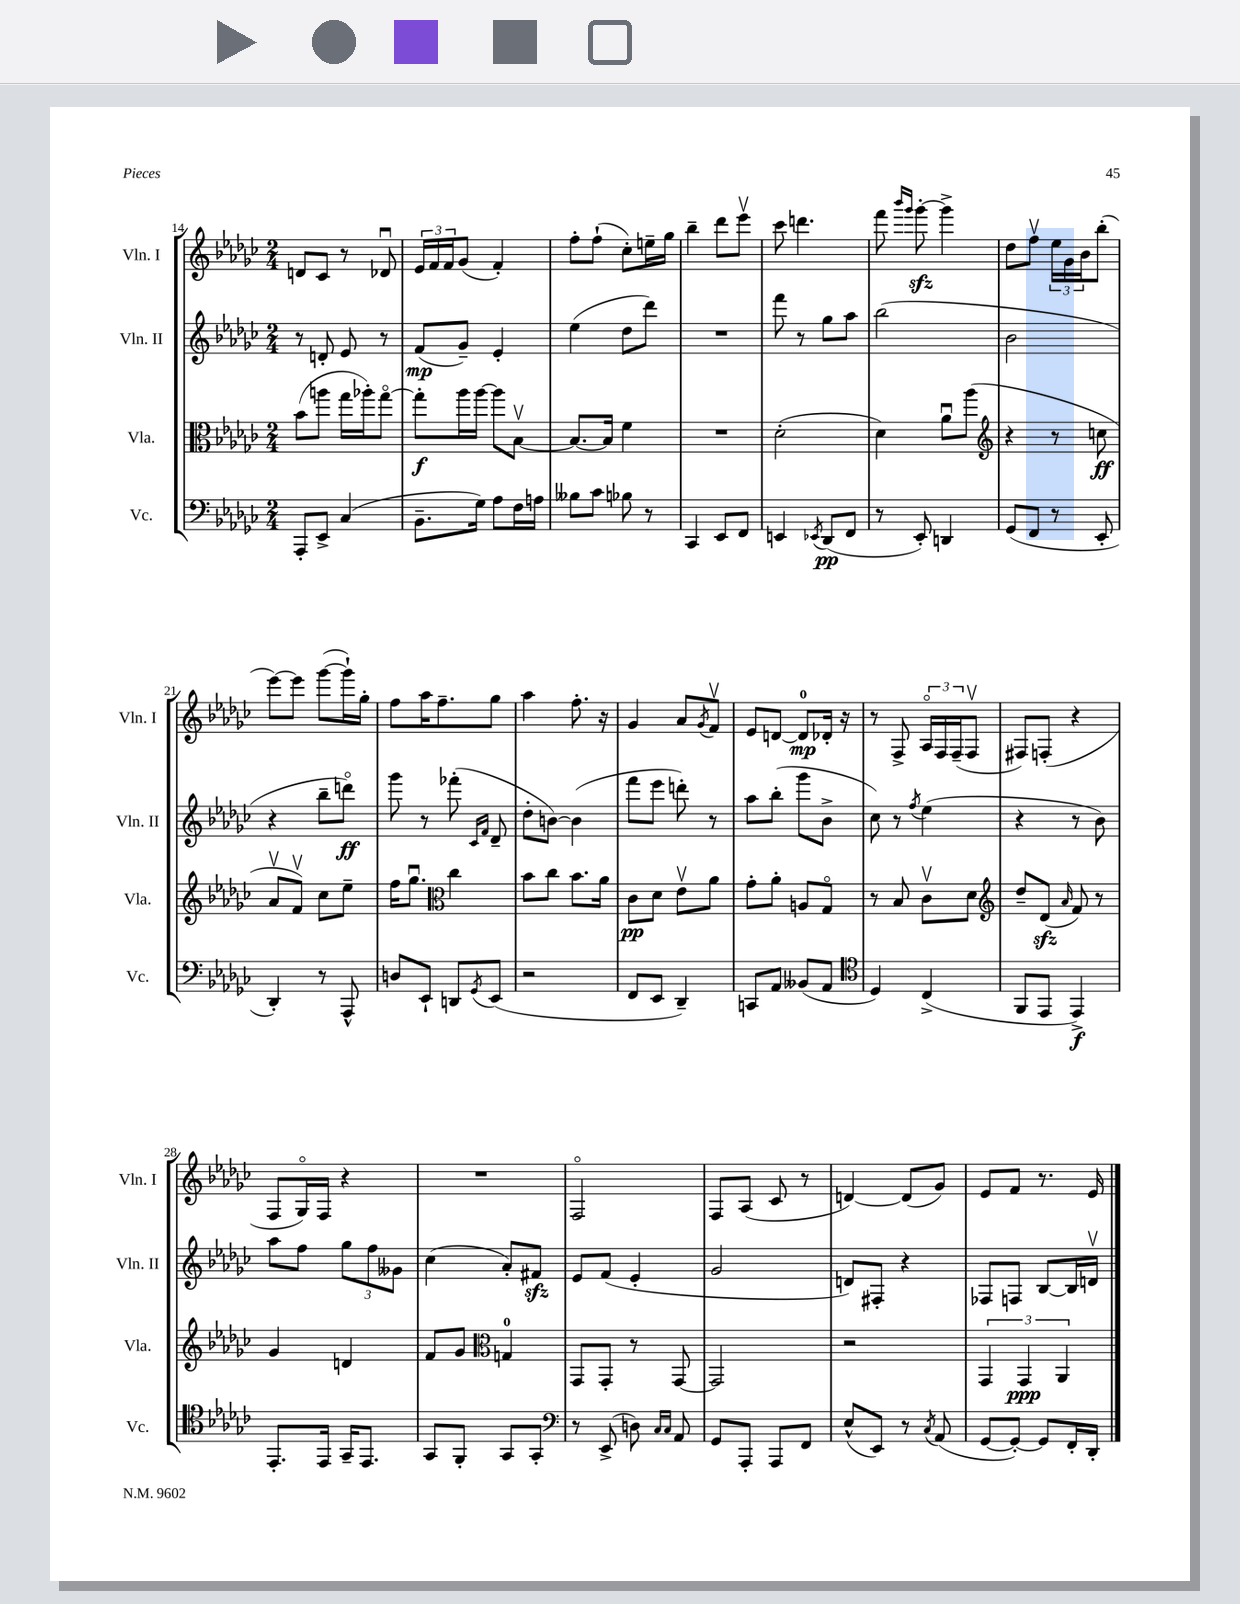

**kern	**dynam	**kern	**dynam	**kern	**dynam	**kern	**dynam
*part4	*part4	*part3	*part3	*part2	*part2	*part1	*part1
*staff4	*staff4	*staff3	*staff3	*staff2	*staff2	*staff1	*staff1
*I"Vc.	*	*I"Vla.	*	*I"Vln. II	*	*I"Vln. I	*
*I'Vc.	*	*I'Vla.	*	*I'Vln. II	*	*I'Vln. I	*
*clefF4	*	*clefC3	*	*clefG2	*	*clefG2	*
*k[b-e-a-d-g-c-]	*	*k[b-e-a-d-g-c-]	*	*k[b-e-a-d-g-c-]	*	*k[b-e-a-d-g-c-]	*
*M2/4	*	*M2/4	*	*M2/4	*	*M2/4	*
=14	=14	=14	=14	=14	=14	=14	=14
8AAA-'/L	.	(8b-\L	.	8r	.	8dn/L	.
8EE-^/J	.	8aan\J	.	8dn'/	.	8c-/J	.
(4C-/	.	16gg-\LL	.	8e-/	.	8r	.
.	.	16aa-X'\J)	.	.	.	.	.
.	.	[8gg-\J	.	8r	.	8d-Xu/	.
=15	=15	=15	=15	=15	=15	=15	=15
8.BB-~\L	.	8gg-'\L]	f	(8f/L	mp	24e-/LL	.
.	.	.	.	.	.	24f/	.
.	.	.	.	.	.	24f/J	.
.	.	16aa-\L	.	8g-~/J)	.	(8g-/J	.
16G-\Jk)	.	[16aa-\JJ	.	.	.	.	.
8A-\L	.	8aa-\L]	.	4e-'/	.	4f'/)	.
16F\L	.	[8B-v\J	.	.	.	.	.
16An\JJ	.	.	.	.	.	.	.
=16	=16	=16	=16	=16	=16	=16	=16
8B--X\L	.	8.B-/L_	.	(4ee-\	.	8ff'\L	.
8c-\J	.	.	.	.	.	(8ff`\J	.
.	.	16B-/Jk]	.	.	.	.	.
8B-X\	.	4f\	.	8dd-\L	.	8cc-'\L)	.
8r	.	.	.	8ddd-\J)	.	16een~\L	.
.	.	.	.	.	.	16gg-\JJ	.
=17	=17	=17	=17	=17	=17	=17	=17
4CC-/	.	2r	.	2r	.	4bb-~\	.
8EE-/L	.	.	.	.	.	8ddd-\L	.
8FF/J	.	.	.	.	.	8eee-v\J	.
=18	=18	=18	=18	=18	=18	=18	=18
4EEn/	.	(2d-'\	.	8fff\	.	8ccc-\	.
.	.	.	.	8r	.	4.dddn\	.
8qEE-X/	.	.	.	.	.	.	.
(8DD-/L	pp	.	.	8gg-\L	.	.	.
8FF/J	.	.	.	8aa-\J	.	.	.
=19	=19	=19	=19	=19	=19	=19	=19
8r	.	4d-\)	.	(2bb-\	.	8fff\	.
.	.	.	.	.	.	16qqbbb-/LL	.
.	.	.	.	.	.	16qqggg-/JJ	.
8EE-'/)	.	.	.	.	.	[8ggg-zz'\	.
4DDn/	.	8a-u\L	.	.	.	4ggg-^\]	.
.	.	(8aa-\J	.	.	.	.	.
=20	=20	=20	=20	=20	=20	=20	=20
*	*	*clefG2	*	*	*	*	*
(8GG-/L	.	4r	.	2b-\	.	8dd-\L	.
8FF/J	.	.	.	.	.	8ffv\J	.
8r	.	8r	.	.	.	24ee-\LL	.
.	.	.	.	.	.	24g-\	.
.	.	.	.	.	.	24b-\J	.
8EE-'/	.	8ccn\	ff	.	.	(8bb-'\J	.
!!LO:LB:g=z
=21	=21	=21	=21	=21	=21	=21	=21
4DD-'/)	.	8a-v/L	.	4r	.	[8eee-\L)	.
.	.	8fv/J)	.	.	.	8eee-\J]	.
8r	.	8cc-\L	.	8bb-~\L	.	([8ggg-\L	.
8AAA-^^/	.	8ee-~\J	.	8dddn\J)	ff	16ggg-`\L])	.
.	.	.	.	.	.	16gg-'\JJ	.
=22	=22	=22	=22	=22	=22	=22	=22
8Dn/L	.	16ff\KL	.	8ggg-\	.	8ff\L	.
.	.	8.gg-u\J	.	.	.	.	.
8EE-`/J	.	.	.	8r	.	16aa-\K	.
.	.	.	.	.	.	8.ff~\	.
*	*	*clefC3	*	*	*	*	*
8DDn/L	.	4cc-\	.	(8fff-X'\	.	.	.
.	.	.	.	16qqc-/LL	.	.	.
8qGG-/	.	.	.	16qqf/JJ	.	.	.
(8EE-/J	.	.	.	8d-~/	.	8gg-\J	.
=23	=23	=23	=23	=23	=23	=23	=23
2r	.	8b-\L	.	8dd-'\L	.	4aa-\	.
.	.	8cc-\J	.	[8bn\J)	.	.	.
.	.	8.b-\L	.	(4b\]	.	8.ff'\	.
.	.	16a-\Jk	.	.	.	16r	.
=24	=24	=24	=24	=24	=24	=24	=24
8FF/L	.	8c-\L	pp	8fff\L	.	4g-/	.
8EE-/J	.	8d-\J	.	8eee-\J	.	.	.
4DD-~/)	.	8e-v\L	.	8dddn'\)	.	8a-/L	.
.	.	.	.	.	.	8qg-/	.
.	.	8a-\J	.	8r	.	8fv/J	.
=25	=25	=25	=25	=25	=25	=25	=25
8CCn/L	.	8g-'\L	.	8aa-\L	.	8e-/L	.
8AA-/J	.	8a-'\J	.	(8bb-'\J	.	[8dn/J	.
(8BB--X/L	.	8An/L	.	8ggg-\L	.	8d/L]	mp
8AA-/J	.	8G-/J	.	8b-^\J	.	16d-X'/Jk	.
.	.	.	.	.	.	16r	.
=26	=26	=26	=26	=26	=26	=26	=26
*clefC4	*	*	*	*	*	*	*
4D-/)	.	8r	.	8cc-\)	.	8r	.
.	.	8B-/	.	8r	.	8F^/	.
.	.	.	.	8qff/	.	.	.
(4C-^/	.	8c-v\L	.	(4ee-\	.	24A-/LL	.
.	.	.	.	.	.	24F/	.
.	.	.	.	.	.	(24F~/J	.
.	.	8d-\J	.	.	.	8Fv/J	.
=27	=27	=27	=27	=27	=27	=27	=27
*	*	*clefG2	*	*	*	*	*
8FF/L	.	8dd-~/L	.	4r	.	8F#X/L)	.
8EE-/J	.	(8d-zz/J	.	.	.	(8Fn'/J	.
.	.	16qqa-/	.	.	.	.	.
4EE-^/)	f	8f/)	.	8r	.	4r	.
.	.	8r	.	8b-\)	.	.	.
!!LO:LB:g=z
=28	=28	=28	=28	=28	=28	=28	=28
8.EE-'/L	.	4g-/	.	8aa-\L	.	8F/L	.
.	.	.	.	8ff\J	.	16G-/L)	.
16EE-/Jk	.	.	.	.	.	16F/JJ	.
16GG-~/KL	.	4dn/	.	12gg-\L	.	4r	.
8.EE-/J	.	.	.	.	.	.	.
.	.	.	.	12ff\	.	.	.
.	.	.	.	12g--X\J	.	.	.
=29	=29	=29	=29	=29	=29	=29	=29
8GG-/L	.	8f/L	.	(4cc-\	.	2r	.
8FF'/J	.	8g-/J	.	.	.	.	.
*	*	*clefC3	*	*	*	*	*
8GG-/L	.	4Gn/	.	8a-'/L)	.	.	.
8GG-'/J	.	.	.	8f#Xzz/J	.	.	.
=30	=30	=30	=30	=30	=30	=30	=30
*clefF4	*	*	*	*	*	*	*
8r	.	8GG-/L	.	8e-/L	.	2F/	.
(8EE-^/	.	8GG-'/J	.	(8f/J	.	.	.
8Dn\)	.	8r	.	4e-'/	.	.	.
16qqC-/LL	.	.	.	.	.	.	.
16qqC-/JJ	.	.	.	.	.	.	.
8AA-/	.	[8GG-/	.	.	.	.	.
=31	=31	=31	=31	=31	=31	=31	=31
8GG-/L	.	2GG-/]	.	2g-/	.	8F/L	.
8AAA-'/J	.	.	.	.	.	(8A-/J	.
8AAA-/L	.	.	.	.	.	8c-/	.
8FF/J	.	.	.	.	.	8r	.
=32	=32	=32	=32	=32	=32	=32	=32
(8E-^^/L	.	2r	.	8dn/L)	.	[4dn/)	.
8EE-/J)	.	.	.	8F#X'/J	.	.	.
8r	.	.	.	4r	.	(8d/L]	.
8qC-/	.	.	.	.	.	.	.
(8AA-/	.	.	.	.	.	8g-/J)	.
=33	=33	=33	=33	=33	=33	=33	=33
[8GG-/L	.	6GG-/	.	8F-X/L	.	8e-/L	.
8GG-'/J_)	.	.	.	8Fn/J	.	8f/J	.
.	.	6GG-/	ppp	.	.	.	.
8GG-/L]	.	.	.	[8B-/L	.	8.r	.
.	.	6AA-/	.	.	.	.	.
16FF'/L	.	.	.	16B-/L]	.	.	.
16DD-'/JJ	.	.	.	16dnv/JJ	.	16e-/	.
==	==	==	==	==	==	==	==
*-	*-	*-	*-	*-	*-	*-	*-
